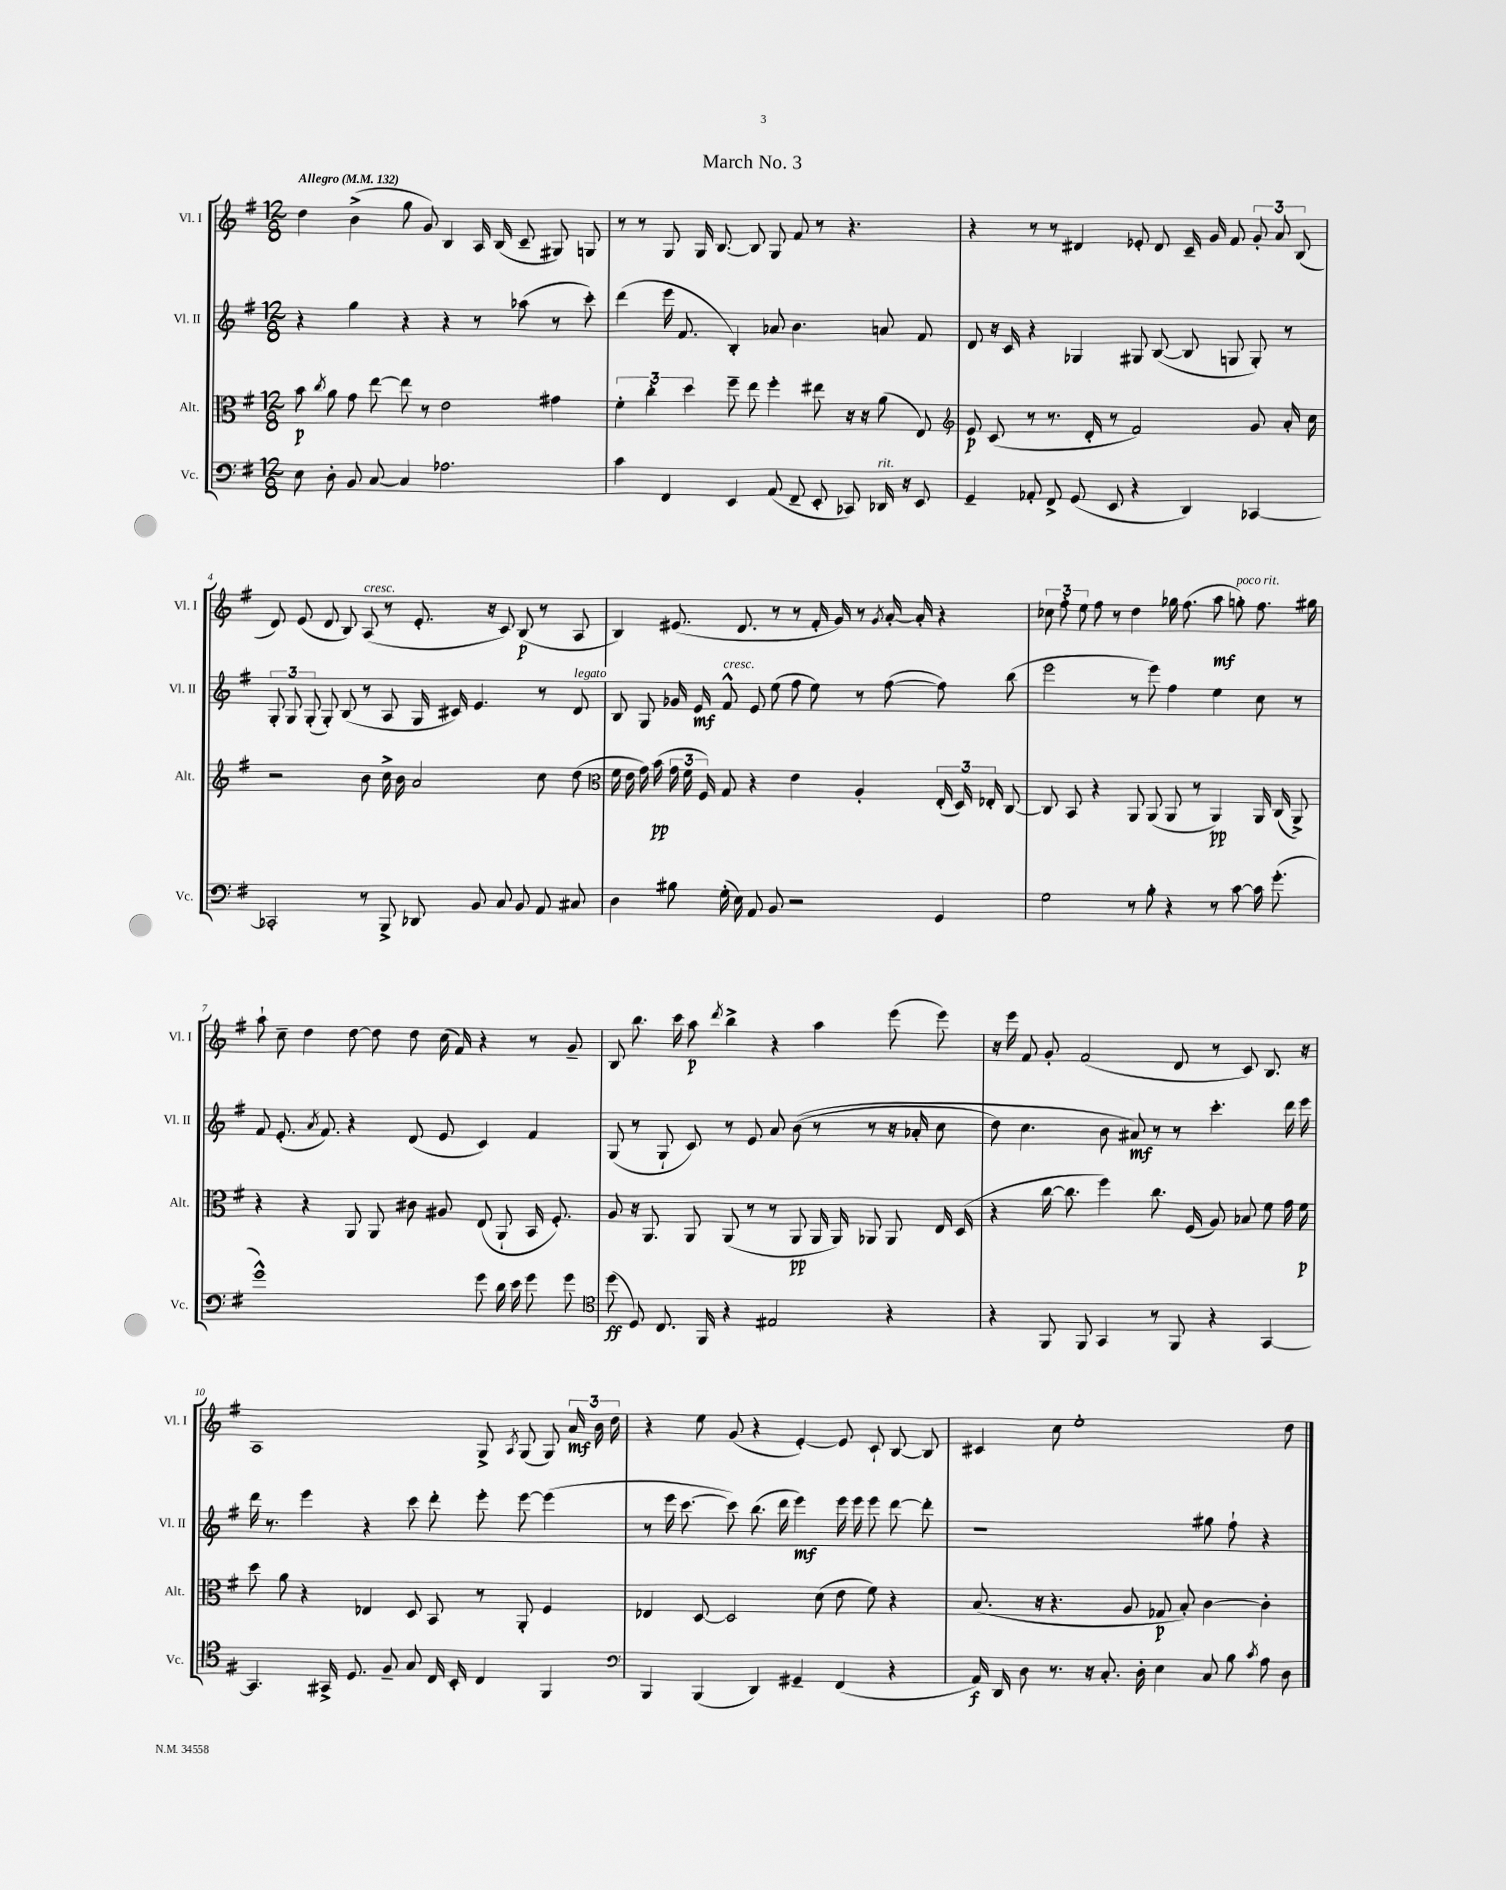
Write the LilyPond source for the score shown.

\header { title = "March No. 3" }
<<
\new StaffGroup <<
\new Staff = "s0" \with { instrumentName = "Vl. I" shortInstrumentName = "Vl. I" } {
    \clef treble \key g \major \numericTimeSignature \time 12/8 \tempo "Allegro" 4 = 132
    \autoBeamOff d''4 b'4->( g''8 g'8) b4 a16 b16( c'8-- gis8) g8 |
    r8 r8 g8 g16 b8.~ b8 g8 fis'8 r8 r4. |
    r4 r8 r8 dis'4 ees'8-. dis'8 c'16-- g'16 fis'8 \tuplet 3/2 { g'8-. a'8 b8( } |
    d'8) e'8( d'8 b8) a8^\markup { \italic "cresc." }( r8 e'8.-. r16 c'8) b8\p( r8 a8 |
    b4) eis'8.( d'8. r8 r8 fis'16-. g'16) r8 \acciaccatura { g'8 } a'16~-. a'16-. r4 |
    \tuplet 3/2 { ces''8 fis''8-. e''8 } fis''8 r8 d''4 ges''16 fis''8.( a''8\mf g''8-.^\markup { \italic "poco rit." }) fis''8. gis''16 |
    a''8-! c''8-- d''4 d''8~ d''8 d''8 c''16( fis'16) r4 r8 g'8-- |
    b8 b''8. c'''16 a''8\p \acciaccatura { d'''8 } b''4-> r4 a''4 e'''8( e'''8) |
    r16 e'''16 fis'8 g'8-. fis'2( d'8 r8 c'8) b8. r16 |
    a1 g8-> \acciaccatura { a8 } g8( g8) \tuplet 3/2 { a'16\mf b'16 d''16 } |
    r4 e''8 g'8( r4 e'4~-.) e'8 c'8-! b8~ b8 |
    cis'4 c''8 e''1-. d''8 \bar "|." |
}
\new Staff = "s1" \with { instrumentName = "Vl. II" shortInstrumentName = "Vl. II" } {
    \clef treble \key g \major \numericTimeSignature \time 12/8
    \autoBeamOff r4 g''4 r4 r4 r8 aes''8( r8 c'''8-.) |
    d'''4( e'''16 fis'8. b4-.) aes'8 b'4. a'8 fis'8 |
    d'8 r16 c'16 r4 ges4 gis8 b8~( b8 g8 g8-.) r8 |
    \tuplet 3/2 { g8-. g8 g8-.( } g8-.) b8( r8 a8 g16 cis'16) e'4. r8 d'8^\markup { \italic "legato" } |
    b8 g8 ges'16 e'16\mf fis'8-^^\markup { \italic "cresc." } e'8 e''8( fis''8 e''8) r8 fis''8~( fis''8) b''8( |
    e'''2 r8 e'''8) fis''4 e''4 c''8 r8 |
    fis'8 e'8.-.( \acciaccatura { a'8 } fis'8.) r4 d'8( e'8 c'4) fis'4 |
    g8( r8 g8-! c'8) r8 e'8 a'8 b'8(\( r8 r8 r16 aes'16-. c''8 |
    d''8) c''4. b'8 ais'8\mf\) r8 r8 c'''4.-. d'''16 e'''16 |
    d'''16 r8. e'''4 r4 c'''8 d'''8-. e'''8-. e'''8~ e'''4( |
    r8 e'''16 c'''8.~ c'''8) b''8.( d'''16 e'''4\mf) e'''16 e'''16 e'''8 d'''8~ d'''8-. |
    r1 gis''8 fis''8-! r4 \bar "|." |
}
\new Staff = "s2" \with { instrumentName = "Alt." shortInstrumentName = "Alt." } {
    \clef alto \key g \major \numericTimeSignature \time 12/8
    \autoBeamOff b'8\p \acciaccatura { c''8 } a'8 g'8 e''8~ e''8 r8 e'2 gis'4 |
    \tuplet 3/2 { fis'4-. c''4-. d''4 } fis''8-- e''8 fis''4-. eis''8 r16 r16 a'8( e8) |
    \clef treble e'8\p c'8( r8 r8. d'16-. r8 fis'2) g'8 a'16-. c''16 |
    r2 b'8 c''16-> b'16 a'2 c''8 d''8( |
    \clef alto fis'16 e'16 g'16) b'16\pp( \tuplet 3/2 { g'16 fis'16 fis16) } g8 r4 e'4 a4-. \tuplet 3/2 { e16-.( d16) ees16-. } c8~ |
    c8 b,8 r4 a,8 a,8( a,8 r8 a,4\pp) a,16 c16( a,8->) |
    r4 r4 a,8 a,8 cis'8 ais8 e8( a,8-! b,16 fis8.-.) |
    a8 r16 a,8. a,8 a,8( r8 r8 a,8\pp a,16 a,16) aes,8 aes,8 e16 d16( |
    r4 c''16~ c''8. fis''4) c''8. fis16( a8) bes8 fis'8 g'16 fis'16\p |
    d''8 a'8 r4 ees4 d8 b,8 r8 a,8-. fis4 |
    ees4 d8~ d2 d'8( e'8 fis'8) r4 |
    b8.( r16 r4. a8 ges8\p b8-.) c'4~ c'4-. \bar "|." |
}
\new Staff = "s3" \with { instrumentName = "Vc." shortInstrumentName = "Vc." } {
    \clef bass \key g \major \numericTimeSignature \time 12/8
    \autoBeamOff e8 d8-. b,8 c8~ c4 aes2. |
    c'4 fis,4 e,4 a,8( fis,8-- e,8-. ces,8) des,16^\markup { \italic "rit." } r16 e,8 |
    g,4-- aes,8-. fis,8-> g,8( e,8 r4 d,4) ces,4~ |
    ces,2-. r8 b,,8-> des,8 b,8 c8 b,8 a,8 cis8 |
    d4 bis8 g16-.( e16) a,8 b,8 r2 g,4 |
    g2 r8 b8-. r4 r8 c'8~ c'16 g'8.-.( |
    g'1-^) g'8 d'16 e'16 g'8 g'8 |
    \clef tenor d''8\ff( d8) c8. fis,16 r4 eis2 r4 |
    r4 fis,8 fis,8 g,4 r8 fis,8 r4 g,4~ |
    g,4. gis,16-> d8. fis8-- g8 c16 b,16-. c4 fis,4 |
    \clef bass b,,4 b,,4( d,4) gis,4-- fis,4( r4 |
    a,16\f) d,16 d8 r8. r16 c8.-. d16-. e4 c8 b8 \acciaccatura { c'8 } a8 d8 \bar "|." |
}
>>
>>
